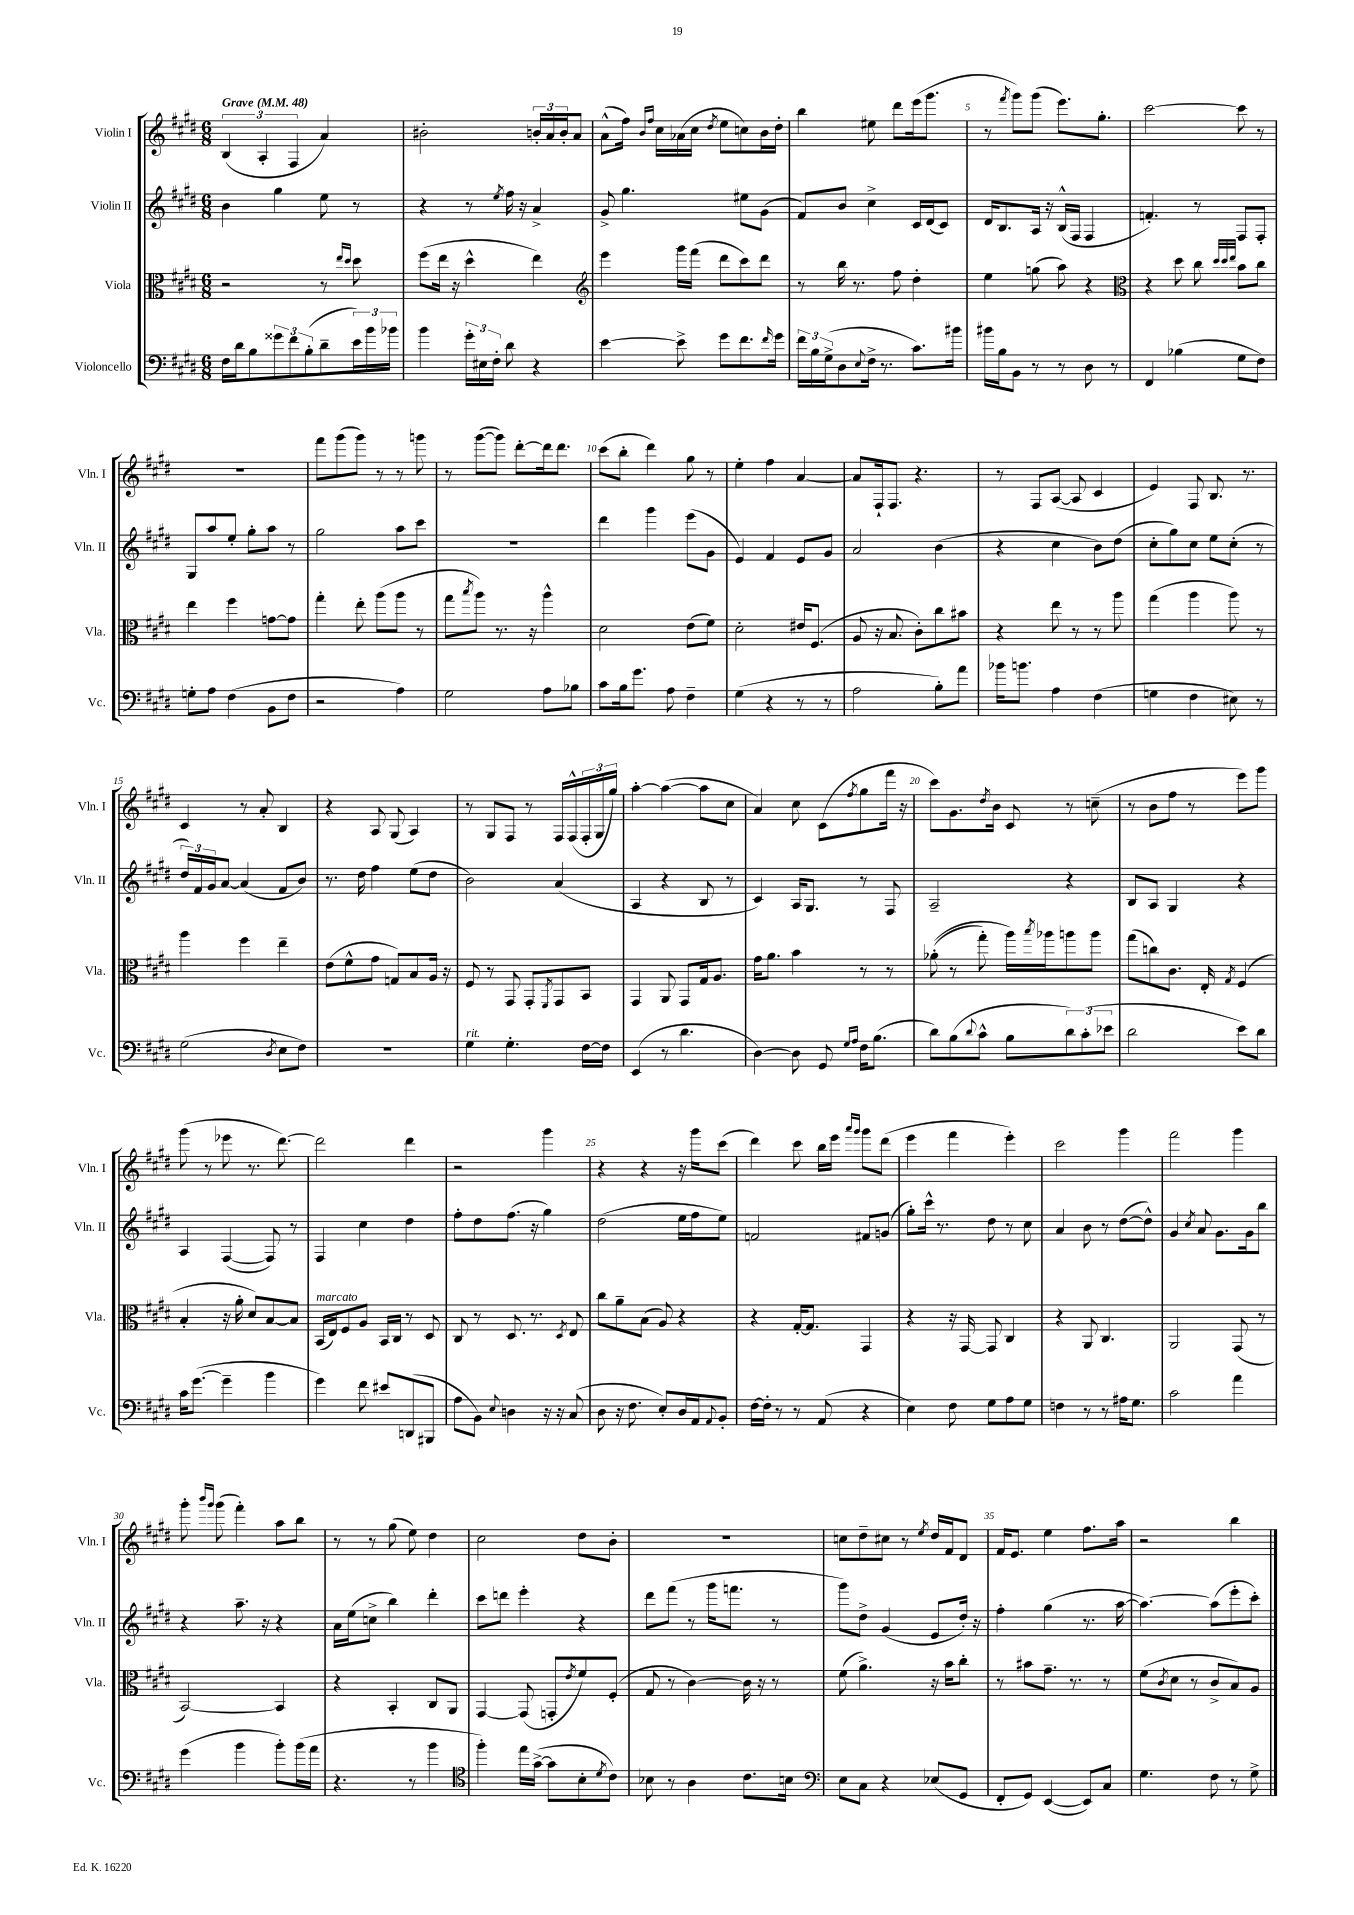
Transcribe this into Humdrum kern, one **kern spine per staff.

**kern	**kern	**kern	**kern
*staff4	*staff3	*staff2	*staff1
*clefF4	*clefC3	*clefG2	*clefG2
*k[f#c#g#d#]	*k[f#c#g#d#]	*k[f#c#g#d#]	*k[f#c#g#d#]
*M6/8	*M6/8	*M6/8	*M6/8
*MM48	*MM48	*MM48	*MM48
16F#	2r	4b	(6B
16d#	.	.	.
8B	.	.	.
.	.	.	6A'
12g##	.	4gg#	.
12f#	.	.	6F#
(12B'	.	.	.
8d#~	8r	8ee	4a)
.	16qqee	.	.
.	16qqdd#	.	.
24e)	8dd#	8r	.
24b	.	.	.
24b-	.	.	.
=	=	=	=
4b	(8ff#	4r	2b#'
.	16ee	.	.
.	16r	.	.
24g#'	4dd#^^	8r	.
24E#	.	.	.
24F#'	.	.	.
.	.	8qee	.
8d#	.	16ff#	.
.	.	16r	.
4r	4ee)	4a^	24b'
.	.	.	24a
.	.	.	24b'
.	.	.	8a
=	=	=	=
*	*clefG2	*	*
[4e	4eee	8g#^	(8a^^
.	.	4.gg#	16ff#)
.	.	.	16qqb
.	.	.	16qqff#
.	.	.	16cc#
8e^]	16ggg#	.	(16a-
.	(16fff#	.	16cc#
.	.	.	8qdd#
8g#	8ddd#	.	8ee
8.f#	8ccc#)	8ee#	8cc)
.	8ddd#	(8g#	16b
16qqf#	.	.	.
16g#	.	.	16dd#'
=	=	=	=
24f#	8r	8f#)	4bb
24B	.	.	.
(24G#^	.	.	.
8D#	16bb	8b	.
.	8.r	.	.
8qqE	.	.	.
16F#^	.	4cc#^	8ee#
8.r	.	.	.
.	8ff#	.	8ddd#
8.c#)	4dd#'	16c#	(16eee
.	.	(16d#	8.ggg#
.	.	8c#)	.
16b#	.	.	.
=	=	=	=
16b#	4ee	16d#	8r
16B	.	8.B	.
.	.	.	8qfff#
8BB	.	.	8ggg#)
8r	(8gg	16A	(8ggg#
.	.	16r	.
8r	8aa)	(16B^^	8.eee)
.	.	16F#	.
8D#	4r	4F#	.
.	.	.	8.gg#'
8r	.	.	.
=	=	=	=
*	*clefC3	*	*
4FF#	4r	4.f')	[2ccc#
(4B-	8dd#	.	.
.	8cc#	8r	.
.	32qqdd#	.	.
.	32qqdd#	.	.
.	32qqee	.	.
8G#	8b	8F#	8ccc#]
8F#)	8cc#	8F#'	8r
=	=	=	=
8G'	4ee	8G#	2.r
8A	.	8aa	.
(4F#	4ff#	8ee'	.
.	.	8gg#'	.
8BB	[8g	8aa	.
8F#	8g]	8r	.
=	=	=	=
2r	4gg#'	2gg#	8fff#
.	.	.	(8ggg#
.	8ee'	.	8ggg#)
.	(8aa	.	8r
4A)	8aa	8aa	8r
.	8r	8ccc#	8ggg
=	=	=	=
2G#	8gg#	2.r	8r
.	8qbb	.	.
.	8aa)	.	([8ggg#
.	8.r	.	8ggg#])
.	.	.	[8ddd#'
.	16r	.	.
8A	4aa^^	.	16ddd#]
.	.	.	8.ddd#
8B-	.	.	.
=	=	=	=
8c#	2d#	4ddd#	(8ccc#
16B	.	.	8bb'
8.g#	.	.	.
.	.	4ggg#	4ddd#)
8A	.	.	.
4F#~	(8e	(8eee	8gg#
.	8f#)	8g#	8r
=	=	=	=
(4G#	2d#'	4e)	4ee'
4r	.	4f#	4ff#
8r	16e#	8e	[4a
.	(8.F#	.	.
8r	.	8g#	.
=	=	=	=
2A	8A	2a	8a]
.	16r	.	16F#`
.	8.B	.	8.F#
.	8c#')	.	4.r
8B')	8cc#	(4b	.
8a	8b#	.	.
=	=	=	=
16b-	4r	4r	8r
8.b	.	.	.
.	.	.	8F#
4A	8ee	4cc#	([8A
.	8r	.	8A]
(4F#	8r	8b)	4c#
.	8aa	(8dd#	.
=	=	=	=
4G	(4gg#	8cc#'	4e)
.	.	8gg#)	.
4F#	4aa	8cc#	8F#
.	.	8ee	8.B
8E#)	8aa)	(8cc#'	.
.	.	.	8.r
8r	8r	8r	.
=	=	=	=
(2G#	4aa	24dd#)	4c#
.	.	24f#	.
.	.	24g#	.
.	.	[8a	.
.	4ff#	(4a]	8r
.	.	.	8a'
8qD#	.	.	.
8E	4ee~	8f#	4B
8F#)	.	8b)	.
=	=	=	=
2.r	(8e	8.r	4r
.	8f#^^	.	.
.	.	16dd#	.
.	8g#	4ff#	8A
.	8G)	.	(8G#
.	8B	(8ee	4A)
.	16A	8dd#	.
.	16r	.	.
=	=	=	=
4G#	8F#	2b)	8r
.	8r	.	8G#
4.G#'	8GG#	.	8F#
.	8GG#'	.	8r
.	8qFF#	.	.
.	8GG#	(4a	16F#
.	.	.	(16F#^^
[16F#	8BB	.	24F#'
.	.	.	24G#
16F#]	.	.	.
.	.	.	24gg#)
=	=	=	=
(4EE	4GG#	4A	[4aa'
8r	8AA	4r	(4aa_
4.d#	8GG#	.	.
.	16G#	8B	8aa]
.	8.A	.	.
.	.	8r	8cc#
=	=	=	=
[4D#)	16g#	4c#)	4a)
.	8.a	.	.
8D#]	4b	16A	8cc#
.	.	8.G#	.
8GG#	.	.	(8c#
16qqG#	.	.	.
16qqA	.	.	8qff#
16F#	8r	8r	8gg#
(8.B	.	.	.
.	8r	8F#	16fff#
.	.	.	16r
=	=	=	=
8d#)	&((8a-'	2A~	8ccc#)
(8B	8r	.	8.g#
8qqd#	.	.	.
8c#^^	8gg#')	.	.
.	.	.	8qdd#
.	.	.	16b
8B	16aa&)	.	8c#
.	8qbb	.	.
.	16aa-	.	.
12d#)	8aa	4r	8r
(12c#'	.	.	.
.	8aa	.	(8cc~
12e-	.	.	.
=	=	=	=
2d#	(8gg#	8B	8r
.	8cc)	8A	8b
.	8.c#	4G#	8ff#
.	.	.	8r
.	16E'	.	.
.	8qG#	.	.
8e)	(4F#	4r	8eee)
8d#	.	.	8ggg#
=	=	=	=
16c#	4B'	4A	(8ggg#
([8.g#	.	.	.
.	.	.	8r
4g#~]	16r	([4F#	8eee-
.	16a'	.	.
.	8d#)	.	8.r
4b	[8B	8F#])	.
.	.	.	[8.ddd#)
.	8B]	8r	.
=	=	=	=
4g#)	(16BB	4F#	2ddd#]
.	16E)	.	.
.	8F#	.	.
8f#	8A	4cc#	.
8e#	16BB	.	.
.	16C#	.	.
(8DD	8r	4dd#	4ddd#
8BBB#	8D#	.	.
=	=	=	=
8A	8C#	8ff#'	2r
8BB)	8r	8dd#	.
8qqE	.	.	.
4D	8.D#	(8.ff#	.
.	8.r	16r	.
16r	.	4gg#)	4ggg#
16r	.	.	.
.	8qD#	.	.
(8C#	8E	.	.
=	=	=	=
8D#	8cc#	(2dd#	4r
16r	8a~	.	.
8.F#	.	.	.
.	(8B	.	4r
8E')	8A)	.	.
16D#	4r	16ee	16r
16AA	.	16ff#	16ggg#
8qqAA	.	.	.
8BB'	.	8ee)	(8ccc#
=	=	=	=
[16F#	4r	2f	4ddd#)
16F#']	.	.	.
8r	.	.	.
8r	[16G#'	.	8ccc#
.	8.G#]	.	.
(8AA	.	.	16bb
.	.	.	16eee
.	.	.	16qqaaa
.	.	.	16qqggg#
4r	4GG#	8f#	8ggg#
.	.	(8g	(8ddd#
=	=	=	=
4E)	4r	8gg#')	4eee
.	.	16ccc#^^	.
.	.	8.r	.
8F#	16r	.	4fff#
.	[16GG#	.	.
8G#	8GG#]	8dd#	.
8A	4C#	8r	4eee')
8G#	.	8cc#	.
=	=	=	=
4F	4r	4a	2ccc#
8r	8AA	8b	.
8r	4.C#	8r	.
16A#	.	([8dd#	4ggg#
8.G#	.	.	.
.	.	8dd#^^])	.
=	=	=	=
2c#	2AA	4g#	2fff#
.	.	8qcc#	.
.	.	8a	.
.	.	8.g#	.
4a	(8GG#	.	4ggg#
.	.	16g#	.
.	8r	8bb	.
=	=	=	=
(4g#	[2BB)	4r	8ggg#'
.	.	.	16qqbbb
.	.	.	16qqggg#
.	.	.	(8ggg#
4b	.	8.aa~	4fff#')
.	.	16r	.
8b')	4BB]	4r	8aa
(16b	.	.	8bb
16a	.	.	.
=	=	=	=
4.r	4r	16a	8r
.	.	(16ee	.
.	.	8cc^	8r
.	4BB'	4bb)	(8gg#
8r	.	.	8ee)
4b	8C#	4ddd#'	4dd#
.	8AA	.	.
=	=	=	=
*clefC4	*	*	*
4ff#')	[4GG#	8ccc#	2cc#
.	.	8ddd	.
16ee	(8GG#]	4eee'	.
([16g#^	.	.	.
8g#]	8GG'	.	.
.	8qe	.	.
8B'	8f#)	4r	8dd#
8qd#	.	.	.
8c#)	(8F#'	.	8b'
=	=	=	=
8B-	8G#	8ddd#	2.r
8r	8r	(8fff#	.
4A	[4c#)	8r	.
.	.	16ggg#	.
.	.	8.fff	.
8.c#	16c#]	.	.
.	16r	.	.
.	8r	8r	.
16B	.	.	.
=	=	=	=
*clefF4	*	*	*
8E	(8f#	8ggg#)	8cc
8C#	4.a^)	8dd#^	8dd#~
4r	.	(4g#	8cc#
.	.	.	8r
.	.	.	8qee
(8E-	16r	8e	16dd#
.	16b	.	16f#
8GG#	8cc#'	16dd#')	8d#
.	.	16r	.
=	=	=	=
8FF#'	8r	4ff#'	16f#
.	.	.	8.e
8GG#)	8b#	.	.
([4EE	8.g#~	(4gg#	4ee
.	8.r	.	.
8EE])	.	8.r	8.ff#
8C#	8r	.	.
.	.	[16aa	16aa
=	=	=	=
4.G#	(8f#	4.aa_)	2r
.	8qc#	.	.
.	8d#	.	.
.	8r	.	.
8F#	8c#^	(8aa]	.
8r	8B)	8eee'	4bb
8G#^	8A	8ccc#')	.
==	==	==	==
*-	*-	*-	*-
